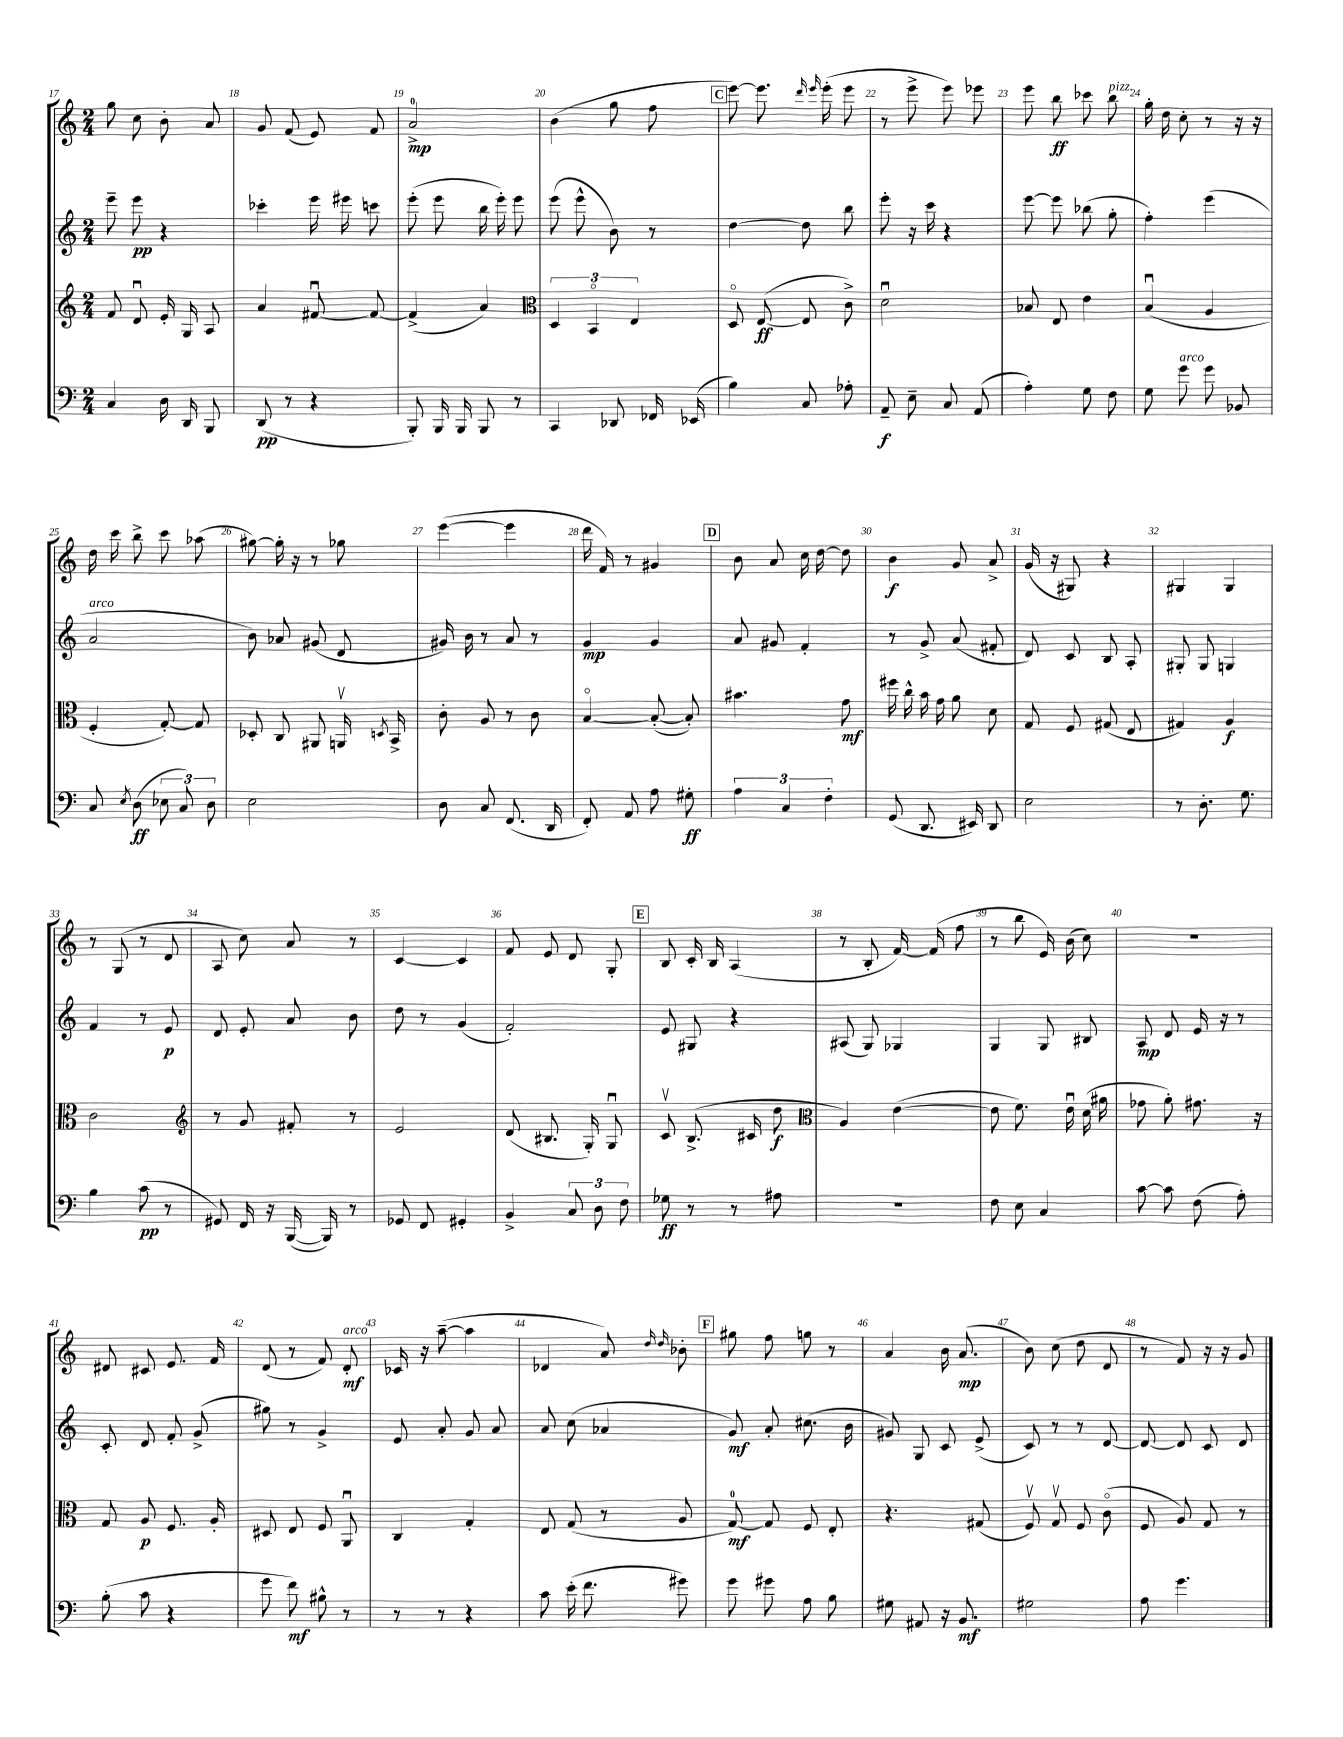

**kern	**dynam	**kern	**dynam	**kern	**dynam	**kern	**dynam
*part4	*part4	*part3	*part3	*part2	*part2	*part1	*part1
*staff4	*staff4	*staff3	*staff3	*staff2	*staff2	*staff1	*staff1
*clefF4	*	*clefG2	*	*clefG2	*	*clefG2	*
*k[]	*	*k[]	*	*k[]	*	*k[]	*
*M2/4	*	*M2/4	*	*M2/4	*	*M2/4	*
=17	=17	=17	=17	=17	=17	=17	=17
4C/	.	8f/	.	8eee~\	.	8gg\	.
.	.	8du/	.	8eee\	pp	8cc\	.
16D\	.	16e'/	.	4r	.	8b'\	.
16DD/	.	16G/	.	.	.	.	.
8BBB/	.	8A/	.	.	.	8a/	.
=18	=18	=18	=18	=18	=18	=18	=18
(8DD/	pp	4a/	.	4ccc-X'\	.	8g/	.
8r	.	.	.	.	.	(8f/	.
4r	.	[8f#Xu/	.	16eee\	.	8e/)	.
.	.	.	.	16eee#X\	.	.	.
.	.	8f#/_	.	8cccn\	.	8f/	.
=19	=19	=19	=19	=19	=19	=19	=19
8BBB'/)	.	(4f#^/]	.	(8eee'\	.	2a^/	mp
16BBB/	.	.	.	8eee\	.	.	.
16BBB/	.	.	.	.	.	.	.
8BBB/	.	4a/)	.	16bb\	.	.	.
.	.	.	.	16eee'\)	.	.	.
8r	.	.	.	8eee\	.	.	.
=20	=20	=20	=20	=20	=20	=20	=20
*	*	*clefC3	*	*	*	*	*
4CC/	.	6D/	.	(8eee\	.	(4b\	.
.	.	.	.	8eee^^\	.	.	.
.	.	6BB/	.	.	.	.	.
8DD-X/	.	.	.	8b\)	.	8gg\	.
.	.	6E/	.	.	.	.	.
16FF-X/	.	.	.	8r	.	8ff\	.
(16EE-X/	.	.	.	.	.	.	.
!!LO:REH:place=s1:t=C
=21	=21	=21	=21	=21	=21	=21	=21
4B\)	.	8D/	.	[4dd\	.	[8eee\)	.
.	.	([8E/	ff	.	.	8.eee\]	.
8C/	.	8E/]	.	8dd\]	.	.	.
.	.	.	.	.	.	16qqddd/	.
.	.	.	.	.	.	16qqeee/	.
.	.	.	.	.	.	(16eee'\	.
8A-X'\	.	8c^\)	.	8bb\	.	8eee\	.
=22	=22	=22	=22	=22	=22	=22	=22
8AA~/	f	2du\	.	8eee'\	.	8r	.
8E~\	.	.	.	16r	.	8eee^\	.
.	.	.	.	16ccc\	.	.	.
8C/	.	.	.	4r	.	8eee\)	.
(8AA/	.	.	.	.	.	8eee-X\	.
=23	=23	=23	=23	=23	=23	=23	=23
4A'\)	.	8B-X/	.	[8eee\	.	8eee\	.
.	.	8E/	.	8eee\]	.	8bb\	ff
8G\	.	4e\	.	(8bb-X\	.	8ccc-X\	.
!	!	!	!	!	!	!LO:TX:a:i:t=pizz.	!
8F\	.	.	.	8gg'\	.	8bb\	.
=24	=24	=24	=24	=24	=24	=24	=24
8G\	.	(4Bu/	.	4ff'\)	.	16gg'\	.
.	.	.	.	.	.	16dd\	.
!LO:TX:a:i:t=arco	!	!	!	!	!	!	!
8g\	.	.	.	.	.	8cc'\	.
8g\	.	4A/	.	(4eee\	.	8r	.
8BB-X/	.	.	.	.	.	16r	.
.	.	.	.	.	.	16r	.
!!LO:LB:g=z
=25	=25	=25	=25	=25	=25	=25	=25
!	!	!	!	!LO:TX:a:i:t=arco	!	!	!
8C/	.	4F'/	.	2a/	.	16dd\	.
.	.	.	.	.	.	16ccc\	.
8qE/	.	.	.	.	.	.	.
(8D\	ff	.	.	.	.	8bb^\	.
12E-X\	.	[8G'/)	.	.	.	8ccc\	.
12C/)	.	.	.	.	.	.	.
.	.	8G/]	.	.	.	(8aa-X\	.
12D\	.	.	.	.	.	.	.
=26	=26	=26	=26	=26	=26	=26	=26
2E\	.	8D-X'/	.	8b\)	.	[8gg#X\)	.
.	.	8C/	.	8a-X/	.	16gg#'\]	.
.	.	.	.	.	.	16r	.
.	.	8AA#X/	.	(8g#X/	.	8r	.
.	.	16AAnv/	.	8d/	.	8gg-X\	.
.	.	8qDn/	.	.	.	.	.
.	.	16BB^/	.	.	.	.	.
=27	=27	=27	=27	=27	=27	=27	=27
8D\	.	8c'\	.	16g#X/)	.	([4eee\	.
.	.	.	.	16b\	.	.	.
8C/	.	8A/	.	8r	.	.	.
(8.FF/	.	8r	.	8a/	.	4eee\]	.
.	.	8c\	.	8r	.	.	.
16DD/	.	.	.	.	.	.	.
=28	=28	=28	=28	=28	=28	=28	=28
8FF'/)	.	[4B/	.	4g/	mp	16ddd\	.
.	.	.	.	.	.	16f/)	.
8AA/	.	.	.	.	.	8r	.
8A\	.	(8B'/_	.	4g/	.	4g#X/	.
8G#X'\	ff	8B'/])	.	.	.	.	.
!!LO:REH:place=s1:t=D
=29	=29	=29	=29	=29	=29	=29	=29
6A\	.	4.b#X\	.	8a/	.	8b\	.
.	.	.	.	8g#X/	.	8a/	.
6C/	.	.	.	.	.	.	.
.	.	.	.	4f'/	.	16cc\	.
.	.	.	.	.	.	[16dd\	.
6F'\	.	.	.	.	.	.	.
.	.	8g\	mf	.	.	8dd\]	.
=30	=30	=30	=30	=30	=30	=30	=30
(8GG/	.	16ff#X\	.	8r	.	4b\	f
.	.	16cc^^\	.	.	.	.	.
8.DD/	.	16b\	.	8g^/	.	.	.
.	.	16g\	.	.	.	.	.
.	.	8a\	.	(8a/	.	8g/	.
16EE#X/)	.	.	.	.	.	.	.
8DD/	.	8d\	.	8f#X'/	.	8a^/	.
=31	=31	=31	=31	=31	=31	=31	=31
2E\	.	8G/	.	8d/)	.	(16g/	.
.	.	.	.	.	.	16r	.
.	.	8F/	.	8c/	.	8G#X/)	.
.	.	(8G#X/	.	8B/	.	4r	.
.	.	8E/	.	8A'/	.	.	.
=32	=32	=32	=32	=32	=32	=32	=32
8r	.	4G#X/)	.	8G#X'/	.	4G#X/	.
8.D'\	.	.	.	8G#/	.	.	.
.	.	4A/	f	4Gn/	.	4G#/	.
8.G\	.	.	.	.	.	.	.
!!LO:LB:g=z
=33	=33	=33	=33	=33	=33	=33	=33
4B\	.	2c\	.	4f/	.	8r	.
.	.	.	.	.	.	(8G/	.
(8c\	pp	.	.	8r	.	8r	.
8r	.	.	.	8e/	p	8d/	.
=34	=34	=34	=34	=34	=34	=34	=34
*	*	*clefG2	*	*	*	*	*
8GG#X/)	.	8r	.	8d/	.	8A/	.
16FF/	.	8g/	.	8e'/	.	8cc\)	.
16r	.	.	.	.	.	.	.
([16BBB/	.	8f#X'/	.	8a/	.	8a/	.
16BBB/])	.	.	.	.	.	.	.
8r	.	8r	.	8b\	.	8r	.
=35	=35	=35	=35	=35	=35	=35	=35
8GG-X/	.	2e/	.	8dd\	.	[4c/	.
8FF/	.	.	.	8r	.	.	.
4GG#X'/	.	.	.	(4g/	.	4c/]	.
=36	=36	=36	=36	=36	=36	=36	=36
4BB^/	.	(8d/	.	2f'/)	.	8f/	.
.	.	8.B#X/	.	.	.	8e/	.
12C/	.	.	.	.	.	8d/	.
.	.	16G'/)	.	.	.	.	.
12D\	.	.	.	.	.	.	.
.	.	8Gu/	.	.	.	8G'/	.
12F\	.	.	.	.	.	.	.
!!LO:REH:place=s1:t=E
=37	=37	=37	=37	=37	=37	=37	=37
8G-X\	ff	8cv/	.	8e/	.	8B/	.
8r	.	(8.B^/	.	8G#X/	.	16c'/	.
.	.	.	.	.	.	16B/	.
8r	.	.	.	4r	.	(4A/	.
.	.	16c#X/	.	.	.	.	.
8A#X\	.	8dd\	f	.	.	.	.
=38	=38	=38	=38	=38	=38	=38	=38
*	*	*clefC3	*	*	*	*	*
2r	.	4A/)	.	(8A#X/	.	8r	.
.	.	.	.	8G/)	.	8B'/	.
.	.	([4e\	.	4G-X/	.	[16f/)	.
.	.	.	.	.	.	(16f/]	.
.	.	.	.	.	.	8ff\	.
=39	=39	=39	=39	=39	=39	=39	=39
8F\	.	8e\]	.	4G/	.	8r	.
8E\	.	8.f\)	.	.	.	8bb\	.
4C/	.	.	.	8G/	.	16e/)	.
.	.	16eu\	.	.	.	(16b\	.
.	.	(16d\	.	8B#X/	.	8cc\)	.
.	.	16a#X\	.	.	.	.	.
=40	=40	=40	=40	=40	=40	=40	=40
[8c\	.	8g-X\	.	8A/	mp	2r	.
8c\]	.	8a'\)	.	8d/	.	.	.
(8F\	.	8.g#X\	.	16e/	.	.	.
.	.	.	.	16r	.	.	.
8A'\)	.	.	.	8r	.	.	.
.	.	16r	.	.	.	.	.
!!LO:LB:g=z
=41	=41	=41	=41	=41	=41	=41	=41
(8B'\	.	8G/	.	8c'/	.	8d#X/	.
8c\	.	8A/	p	8d/	.	8c#X/	.
4r	.	8.F/	.	8f'/	.	8.e/	.
.	.	.	.	(8g^/	.	.	.
.	.	16A'/	.	.	.	16f/	.
=42	=42	=42	=42	=42	=42	=42	=42
8g\	.	8D#X/	.	8gg#X\)	.	(8d/	.
8f\)	mf	8E/	.	8r	.	8r	.
8B#X^^\	.	8F/	.	4g^/	.	8f/)	.
!	!	!	!	!	!	!LO:TX:a:i:t=arco	!
8r	.	8AAu/	.	.	.	8d'/	mf
=43	=43	=43	=43	=43	=43	=43	=43
8r	.	4C/	.	8e/	.	16c-X/	.
.	.	.	.	.	.	16r	.
8r	.	.	.	8a'/	.	([8aa~\	.
4r	.	4G'/	.	8g/	.	4aa\]	.
.	.	.	.	8a/	.	.	.
=44	=44	=44	=44	=44	=44	=44	=44
8c\	.	8E/	.	8a/	.	4d-X/	.
(16e'\	.	(8G/	.	(8cc\	.	.	.
8.f\	.	.	.	.	.	.	.
.	.	8r	.	4a-X/	.	8a/)	.
.	.	.	.	.	.	16qqdd/	.
.	.	.	.	.	.	16qqdd/	.
8g#X\)	.	8A/	.	.	.	8b-X'\	.
!!LO:REH:place=s1:t=F
=45	=45	=45	=45	=45	=45	=45	=45
8g\	.	[8G/)	mf	8g/)	mf	8gg#X\	.
8g#X\	.	8G/]	.	8a'/	.	8ff\	.
8A\	.	8F/	.	(8.cc#X\	.	8ggn\	.
8B\	.	8E'/	.	.	.	8r	.
.	.	.	.	16b\	.	.	.
=46	=46	=46	=46	=46	=46	=46	=46
8G#X\	.	4.r	.	8g#X/)	.	4a/	.
8AA#X/	.	.	.	8G/	.	.	.
16r	.	.	.	8c/	.	16b\	.
8.BB/	mf	.	.	.	.	(8.a/	mp
.	.	(8G#X/	.	(8e^/	.	.	.
=47	=47	=47	=47	=47	=47	=47	=47
2G#X\	.	8Fv/)	.	8c/)	.	8b\)	.
.	.	8Gv/	.	8r	.	(8cc\	.
.	.	8F/	.	8r	.	8dd\	.
.	.	(8c\	.	[8d/	.	8d/	.
=48	=48	=48	=48	=48	=48	=48	=48
8A\	.	8F/	.	8d/_	.	8r	.
4.g\	.	8A/)	.	8d/]	.	8f/)	.
.	.	8G/	.	8c/	.	16r	.
.	.	.	.	.	.	16r	.
.	.	8r	.	8d/	.	8g/	.
==	==	==	==	==	==	==	==
*-	*-	*-	*-	*-	*-	*-	*-
